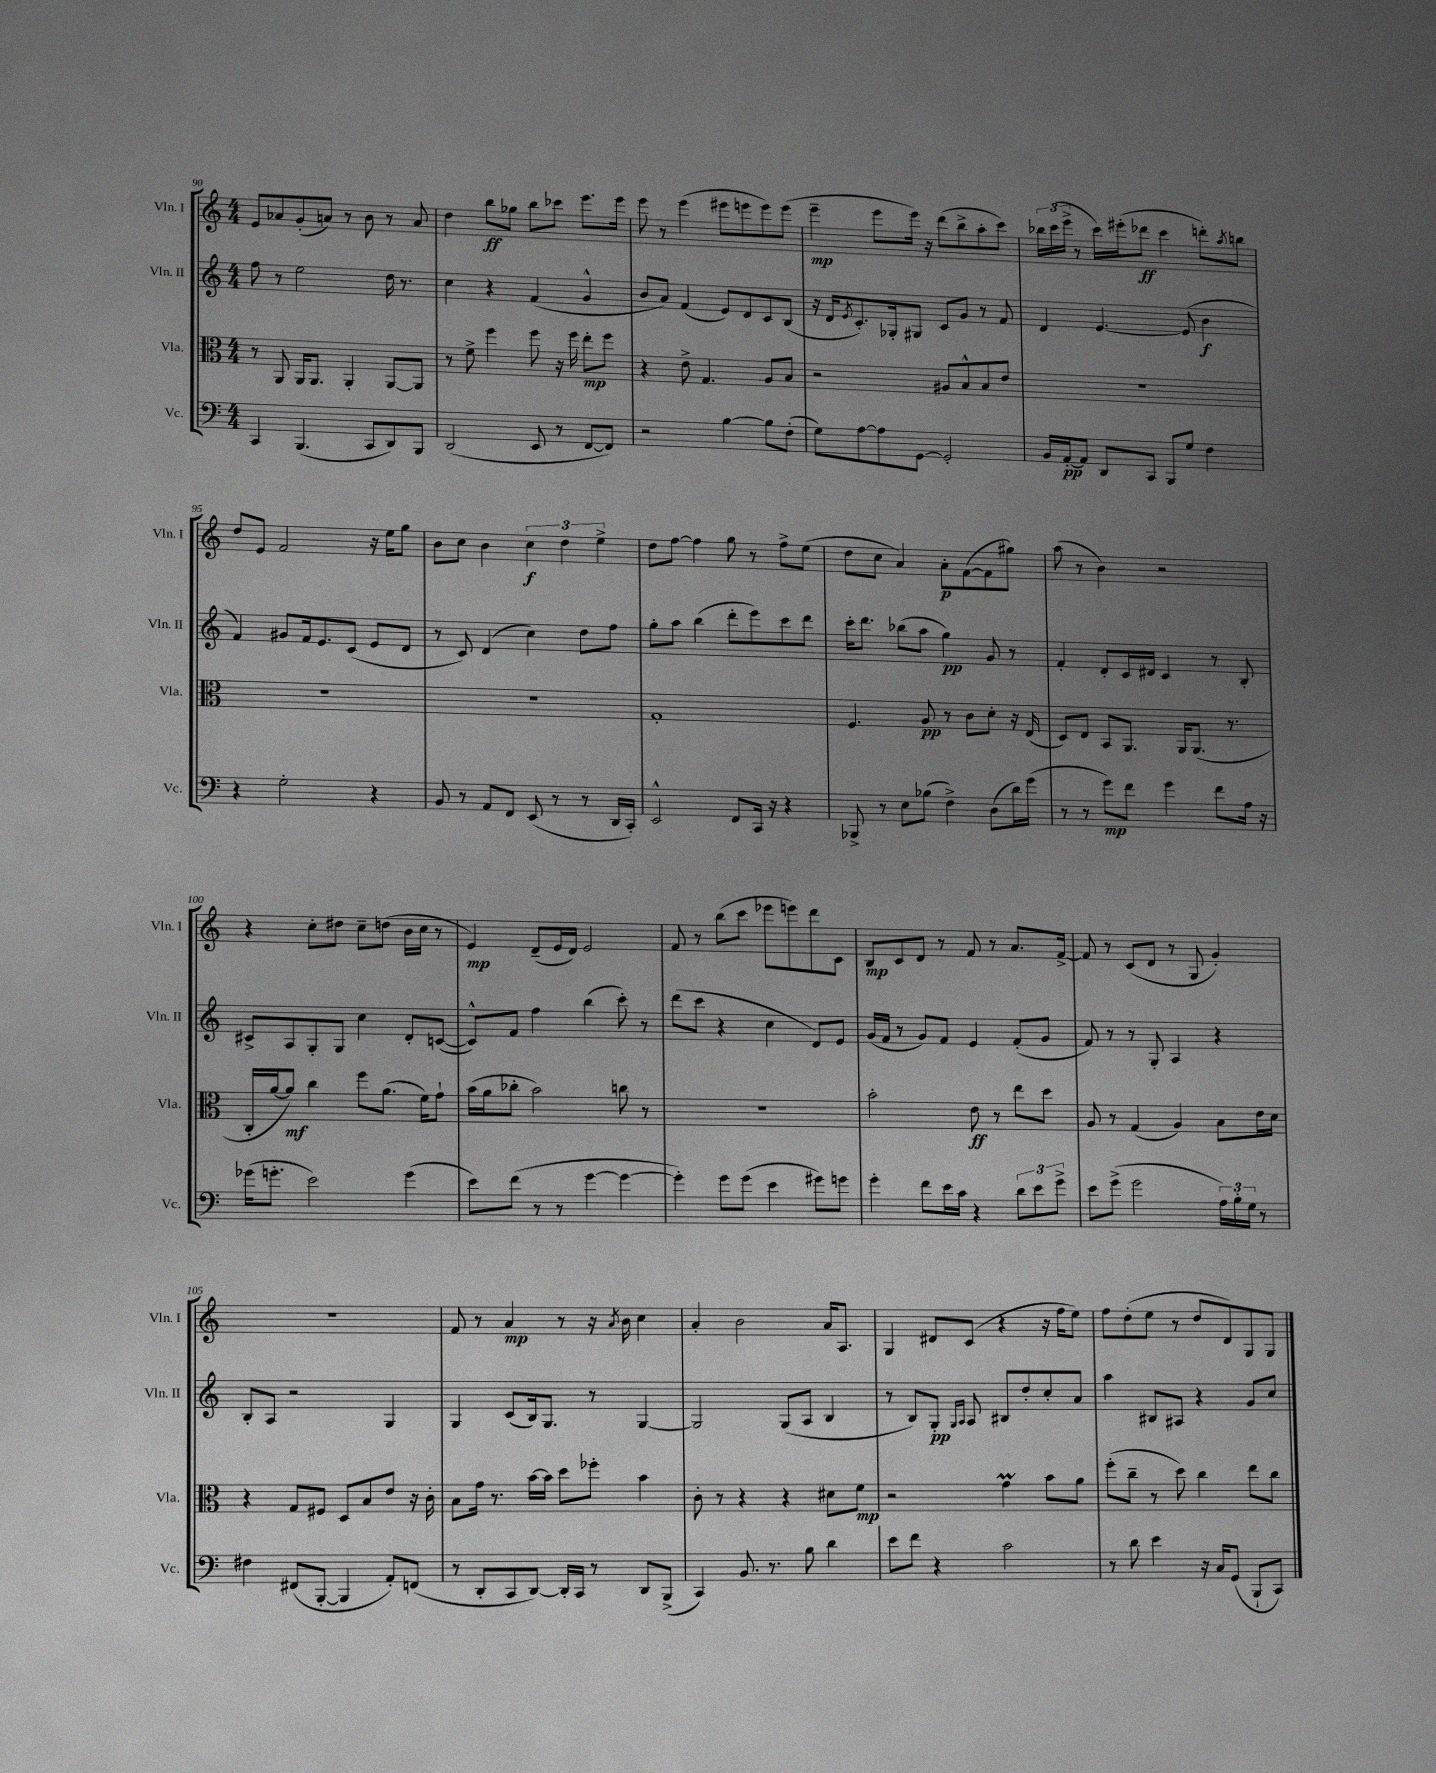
<<
\new StaffGroup <<
\new Staff = "s0" \with { instrumentName = "Vln. I" shortInstrumentName = "Vln. I" } {
    \clef treble \key c \major \numericTimeSignature \time 4/4
    e'8 aes'8 g'8-.( a'8) r8 b'8 r8 a'8 |
    d''4 b''8\ff ges''8 b''8 ces'''8 e'''8. e'''16 |
    e'''8 r8 e'''4( eis'''8 e'''8 e'''8) e'''8( |
    e'''4--\mp e'''8 e'''16) r16 d'''8( b''8-> a''8-. c'''8) |
    \tuplet 3/2 { bes''16 c'''16( e'''16-> } r8 c'''16) eis'''16-.( des'''8\ff c'''4 d'''8-.) \acciaccatura { a''8 } b''8 |
    d''8 e'8 f'2 r16 e''16 g''8 |
    b'8 c''8 b'4 \tuplet 3/2 { c''4\f d''4 e''4-> } |
    d''8 f''8~ f''4 g''8 r8 f''8-> e''8( |
    d''8 c''8 a'4) a'8-.\p f'8~( f'8 gis''8) |
    a''8( r8 b'4) r2 |
    r4 c''8-. dis''8 c''8-- d''8( b'16 c''16 r8 |
    e'4\mp) d'8--( e'16 d'16) e'2 |
    f'8 r8 b''8( c'''8 ees'''8 e'''8) d'''8 c'8 |
    b8\mp c'8 d'8 r8 f'8 r8 a'8. f'16~-> |
    f'8 r8 c'8( d'8 r8 g8 g'4-.) |
    R1 |
    f'8 r8 a'4\mp r8 r16 \acciaccatura { a'8 } b'16 c''4 |
    a'4-. b'2 a'16 a8. |
    g4 dis'8 c'8( r4 r16 f''16 e''8) |
    f''8 d''8-.( e''8 r8 d''8 d'8) g8 g8 \bar "|." |
}
\new Staff = "s1" \with { instrumentName = "Vln. II" shortInstrumentName = "Vln. II" } {
    \clef treble \key c \major \numericTimeSignature \time 4/4
    f''8 r8 e''2 d''16 r8. |
    c''4 r4 f'4( g'4-^ |
    b'8 a'8) f'4( e'8) d'8 c'8 b8( |
    r16 d'16 \acciaccatura { e'8 } c'8.-.) ges16-. gis8 c'8 g'8 r8 f'8 |
    d'4 e'4.~ e'8( b'4\f |
    f'4) gis'8 f'16 e'8. c'8( e'8 d'8 |
    r8 c'8) d'4( c''4) d''8 f''8 |
    g''8-. a''8 b''4( d'''8-. e'''8) c'''8 d'''8 |
    c'''16-. d'''8. bes''8( a''8 g''4\pp) g'8 r8 |
    f'4-. d'8-. c'16 dis'16 c'4 r8 b8-. |
    cis'8-> a8 g8-. g8 c''4 d'8-. c'8~( |
    c'8-^) f'8 f''4 b''4( c'''8-.) r8 |
    d'''8( c'''8 r4 c''4 d'8) e'8 |
    g'16( f'16 r8 g'8) f'8 e'4 f'8-.( g'8 |
    f'8) r8 r8 g8-. a4 r4 |
    b8-. a8 r2 g4 |
    g4 c'8( b16) g8. r8 g4~ |
    g2 g8( a8 b4 |
    r8 b8) g8-.\pp \grace { g16 a16 } a8 bis8 d''8-. c''8-. a'8 |
    a''4 bis8 ais8 r4 g'8 c''8 \bar "|." |
}
\new Staff = "s2" \with { instrumentName = "Vla." shortInstrumentName = "Vla." } {
    \clef alto \key c \major \numericTimeSignature \time 4/4
    r8 a,8 a,16 a,8. a,4-. a,8~ a,8 |
    r8 f'8-> f''4 f''8 r16 f''16 e''8-.\mp f''8 |
    r4 e'8-> g4. a8 b8 |
    r2 ais8 b8-^ b8 e'8 |
    R1 |
    R1 |
    R1 |
    g1-. |
    f4. a8\pp r8 c'8 d'8-. r16 e16( |
    d8) e8 b,8 a,8. a,16 a,8.( r8. |
    c16-. a'16~ a'8\mf) c''4 f''8 a'8.( f'16) g'8-! |
    b'16( a'16 ces''8-. b'2) c''8 r8 |
    R1 |
    b'2-. e'8\ff r8 e''8 d''8 |
    a8 r8 g4( a4) b8 e'16 d'16 |
    r4 g8 fis8 d8 b8 e'8 r16 c'16-. |
    b8 g'16 r8. b'16~ b'16 d''8 fes''8-. b'4 |
    c'8-. r8 r4 r4 dis'8 f'8\mp |
    r2 g'4\prall b'8 a'8 |
    f''8-.( c''8-- r8 d''8) c''4 e''8 c''8 \bar "|." |
}
\new Staff = "s3" \with { instrumentName = "Vc." shortInstrumentName = "Vc." } {
    \clef bass \key c \major \numericTimeSignature \time 4/4
    c,4 b,,4.( c,8 d,8) b,,8 |
    d,2( e,8 r8 f,8~ f,8) |
    r2 b4~ b8 f8-.( |
    g8) a8~ a8 g,8~ g,2-. |
    b,16 a,16~-.\pp a,8 d,8 c,8 b,,8 g8 f4 |
    r4 g2-. r4 |
    b,8 r8 a,8 f,8 e,8( r8 r8 d,16 c,16-.) |
    e,2-^ f,8 c,16 r16 r4 |
    bes,,8-> r8 e8 bes8( f4->) d8( d'16) g'16( |
    r8 r8 g'8\mp) f'8 g'4 f'8 a16 r16 |
    ges'16( g'8.-. e'2) g'4( |
    e'8) f'8( r8 r8 g'4~ g'4~ |
    g'4-.) g'8 g'8( e'4 gis'8) g'8 |
    g'4-. f'8 e'16 c'16 r4 \tuplet 3/2 { d'8 e'8 g'8-> } |
    e'8 g'8->( g'2 \tuplet 3/2 { a16) b16-. g16 } r8 |
    fis4 fis,8( b,,8~-. b,,4 a,8-.) f,8( |
    r8 d,8-. c,8 d,8~) d,16-. c,16 r8 d,8 b,,8->( |
    c,4) b,8. r8. b8 d'4 |
    e'8 f'8 r4 c'2 |
    r8 d'8 e'4 r16 c16 g,8( b,,8-! c,8) \bar "|." |
}
>>
>>
\layout { \context { \Score currentBarNumber = #90 } }
